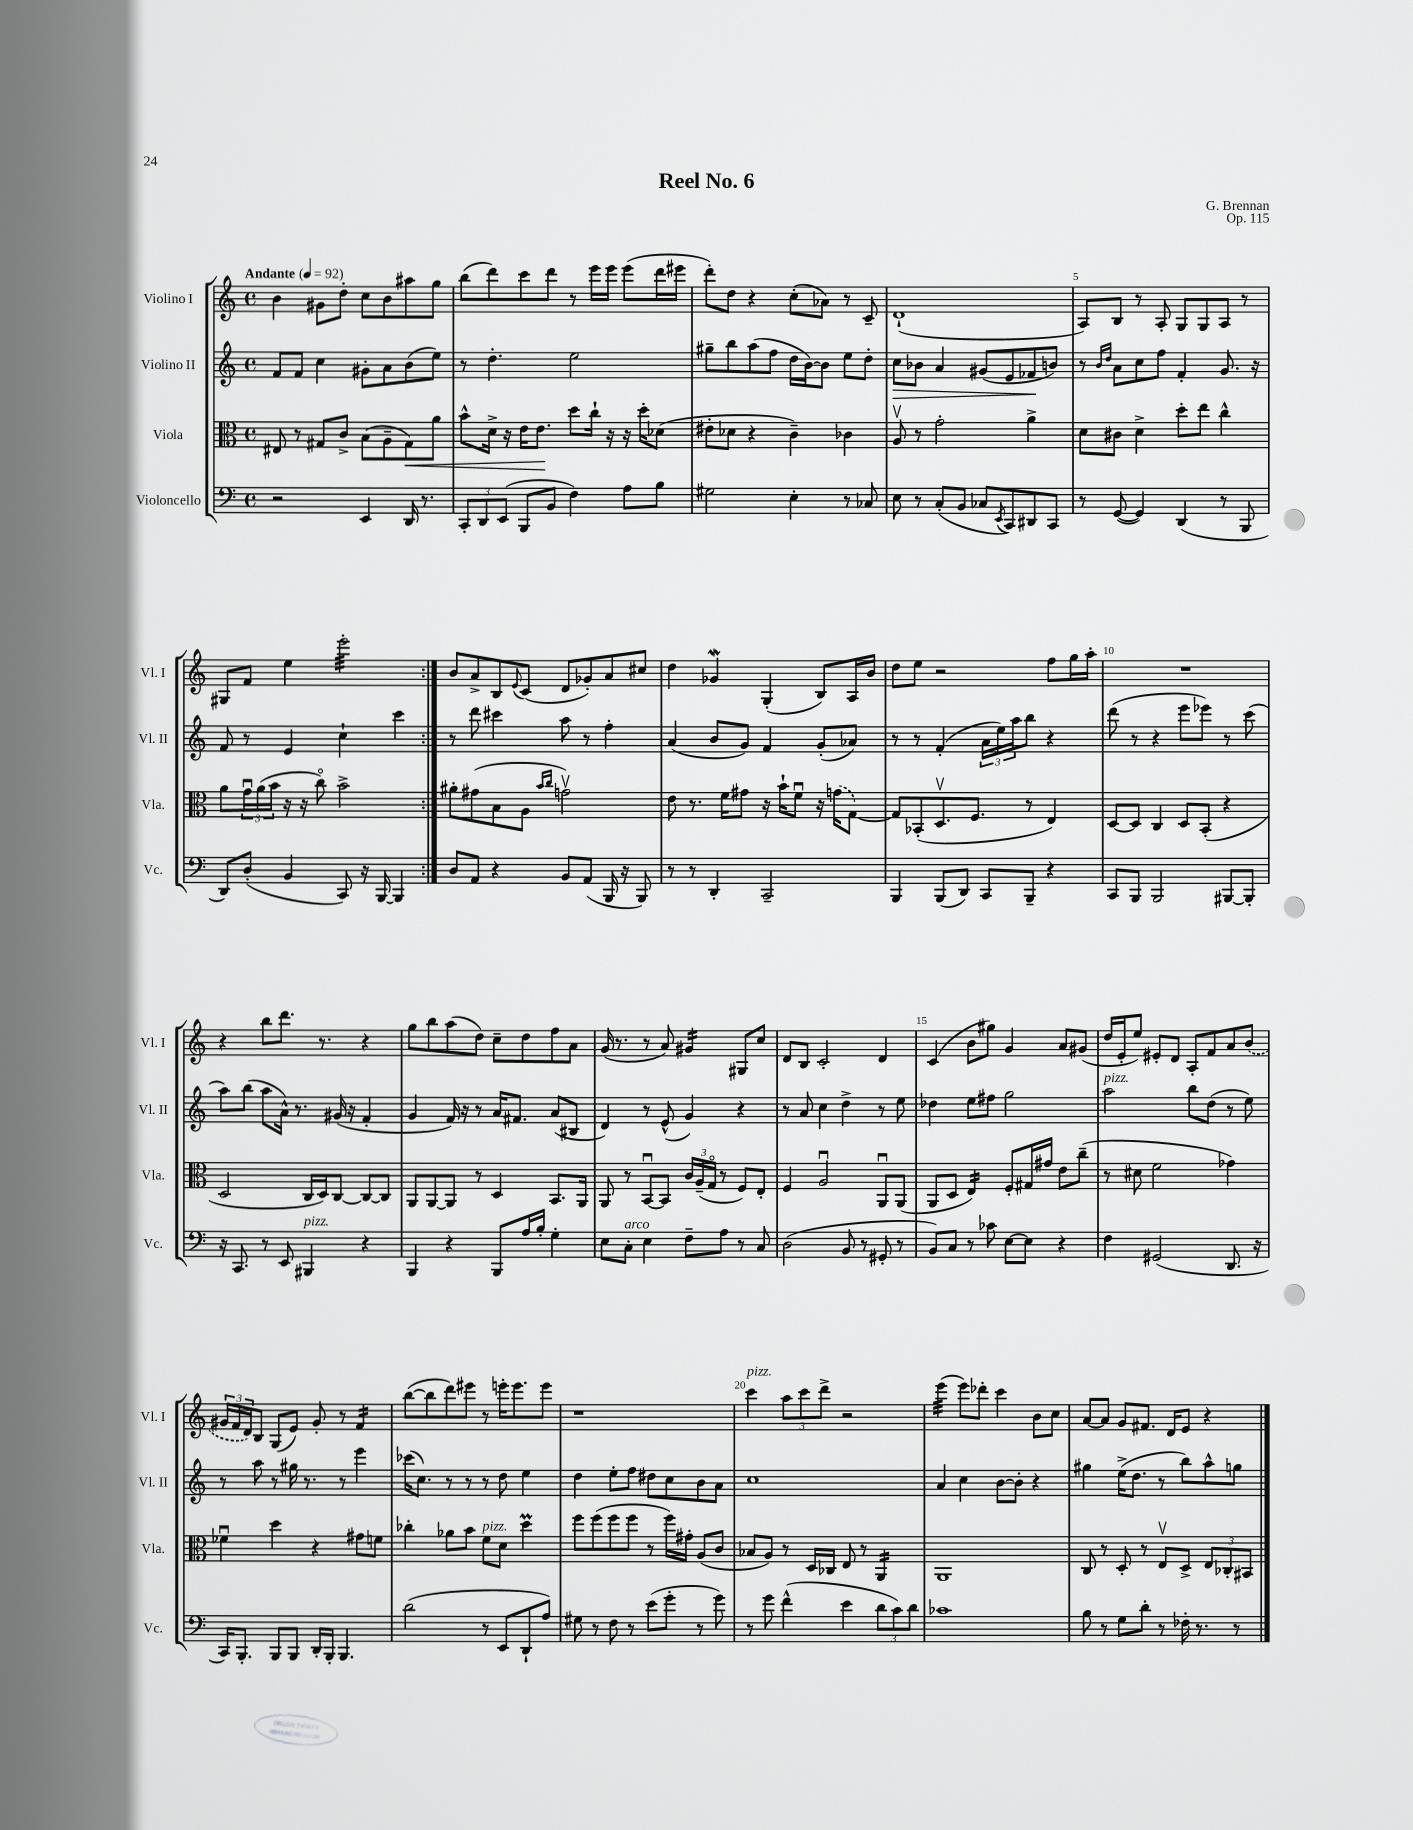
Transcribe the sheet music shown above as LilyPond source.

\header { title = "Reel No. 6" composer = "G. Brennan" opus = "Op. 115" }
<<
\new StaffGroup <<
\new Staff = "s0" \with { instrumentName = "Violino I" shortInstrumentName = "Vl. I" } {
    \clef treble \key c \major \defaultTimeSignature \time 4/4 \tempo "Andante" 4 = 92
    \repeat volta 2 { b'4 gis'8 d''8-. c''8 b'8 ais''8 g''8 |
    b''8( d'''8) c'''8 d'''8 r8 e'''16 e'''16 e'''8( d'''16 eis'''16 |
    d'''8-.) d''8 r4 c''8-.( aes'8) r8 c'8-- |
    d'1-!( |
    a8) b8 r8 a8-. g8 g8 a8 r8 |
    gis8 f'8 e''4 e'''2:32-. | }
    b'8 a'8-> b8 \appoggiatura { e'8 } c'8( d'8 ges'8-.) a'8 cis''8 |
    d''4 ges'4\mordent g4-.( b8) a16 b'16 |
    d''8 e''8 r2 f''8 g''16 a''16-. |
    R1 |
    r4 b''8 d'''8. r8. r4 |
    g''8 b''8 a''8( d''8) c''8-- d''8 f''8 a'8 |
    g'16( r8. r8 a'8) gis'4:16 gis8 c''8 |
    d'8 b8 c'2-. d'4 |
    c'4( b'8 gis''8) g'4 a'8 gis'8( |
    d''16 e'16-. e''8) eis'8-. d'8 a8-. f'8 a'8 \once \slurDashed b'8( |
    \tuplet 3/2 { gis'16 f'16 d'16) } b8 g8( e'8) gis'8-. r8 f'4:16 |
    b''8~( b''8 d'''8) eis'''8 r8 e'''16-. e'''8. e'''8 |
    r1 |
    c'''4^\markup { \italic "pizz." } \tuplet 3/2 { a''8 c'''8 d'''8-> } r2 |
    e'''4:32( e'''8) des'''8-. c'''4 b'8 c''8 |
    a'8~ a'8 g'8 fis'8. d'16 e'8 r4 \bar "|." |
}
\new Staff = "s1" \with { instrumentName = "Violino II" shortInstrumentName = "Vl. II" } {
    \clef treble \key c \major \defaultTimeSignature \time 4/4
    \repeat volta 2 { f'8 f'8 c''4 gis'8-. a'8 b'8( e''8) |
    r8 d''4.-. e''2 |
    gis''8-- b''8 a''8( f''8 d''16 b'16~) b'8 e''8 d''8-. |
    c''8\> bes'8 a'4 gis'8( e'8 fes'8\! b'8) |
    r8 \grace { b'16 d''16 } a'8 c''8 f''8 f'4-. g'8. r16 |
    f'8 r8 e'4 c''4-! c'''4 | }
    r8 d'''8 cis'''4 a''8 r8 f''4-. |
    a'4( b'8 g'8) f'4 g'8-.( aes'8) |
    r8 r8 f'4-.( \tuplet 3/2 { a'16 e''16) a''16 } b''8 r4 |
    d'''8( r8 r4 e'''8 ees'''8) r8 c'''8( |
    a''8) b''8( a''8 a'16-^) r8. gis'16( r16 f'4-. |
    g'4 f'16) r16 r8 a'16 fis'8. a'8( bis8 |
    d'4) r8 e'8-^( g'4) r4 |
    r8 a'8 c''4 d''4-> r8 e''8 |
    des''4 e''8 fis''8 g''2 |
    a''2^\markup { \italic "pizz." } b''8 d''8( r8 e''8) |
    r8 a''8 r8 gis''16 r8. r8 e'''4 |
    ces'''16( c''8.) r8 r8 r8 d''8 e''4 |
    d''4 e''8-. f''8 dis''8 c''8 b'8 a'8 |
    c''1 |
    a'4 c''4 b'8~ b'8-. r4 |
    gis''4 e''16->( d''8. r8 b''8) a''8-^ g''8 \bar "|." |
}
\new Staff = "s2" \with { instrumentName = "Viola" shortInstrumentName = "Vla." } {
    \clef alto \key c \major \defaultTimeSignature \time 4/4
    \repeat volta 2 { eis8 r8 gis8 c'8-> b8( a8-- gis8\<) a'8 |
    b'8-^ d'16-> r16 e'16 e'8.\! d''8 c''16-! r16 r16 d''16-. des'8( |
    eis'8-. des'8 r4 c'4--) ces'4 |
    a8\upbow r8 g'2-. a'4-> |
    d'8 cis'8 d'4-> d''8-. e''8 c''4-^ |
    a'8 \tuplet 3/2 { g'16\downbow a'16( b'16 } r16 r16 c''8\flageolet) b'2-> | }
    ais'8-. gis'8( b8 a8 \grace { b'16 c''16 } g'2\upbow) |
    e'8 r8. f'16 gis'8 r16 b'16-! f'8\downbow r16 \once \slurDashed g'16( g8~) |
    g8 bes,8-.( d8.\upbow f8. r8 e4) |
    d8~ d8 c4 d8 b,8-.( r4 |
    d2 c16 d16) c8~ c8~ c8 |
    a,8 a,8~ a,8 r8 d4 b,8. a,16 |
    a,8 r8 b,8~\downbow b,8 \tuplet 3/2 { c'16 a16--( g16\flageolet } r8 f8) e8-. |
    f4 a2\downbow a,8\downbow a,8( |
    a,8 d8 e4:16) f8-. gis16 gis'16 e'8 c''8--( |
    r8 dis'8 f'2 ges'4) |
    fes'4\downbow d''4 r4 gis'8 f'8 |
    ces''4-. aes'8 b'8 f'8^\markup { \italic "pizz." } d'8 d''4\prall |
    f''8 f''8( f''8 f''8 r8 f''16) gis'16-. a8( c'8 |
    bes8 a8) r8 d16 ces16 e8 r8 a,4:16 |
    a,1 |
    c8 r8 d8-. r8 e8\upbow d8-> \tuplet 3/2 { e8 ces8-. bis,8 } \bar "|." |
}
\new Staff = "s3" \with { instrumentName = "Violoncello" shortInstrumentName = "Vc." } {
    \clef bass \key c \major \defaultTimeSignature \time 4/4
    \repeat volta 2 { r2 e,4 d,16 r8. |
    \tuplet 3/2 { c,8-. d,8 e,8( } b,,8 b,8 f4) a8 b8 |
    gis2 e4-. r8 ces8 |
    e8 r8 c8-.( b,8 ces8 \acciaccatura { e,8 } c,8) dis,8 c,8 |
    r8 g,8~( g,4) d,4( r8 b,,8 |
    d,8) d8-.( b,4 c,8) r16 b,,16~ b,,4 | }
    d8 a,8 r4 b,8 a,8( b,,16 r16 b,,8) |
    r8 r8 d,4-. c,2-- |
    b,,4 b,,8( d,8) c,8 b,,8-- r4 |
    c,8 b,,8 b,,2 bis,,8~ bis,,8-. |
    r16 c,8. r8 e,8 bis,,4^\markup { \italic "pizz." } r4 |
    b,,4 r4 b,,8 a16 b16-. g4-. |
    e8 c8-.^\markup { \italic "arco" } e4 f8-- a8 r8 c8 |
    d2( b,8 r8 gis,8-. r8 |
    b,8) c8 r8 ces'8 e8~ e8 r4 |
    f4 gis,2( d,8. r16 |
    c,16) b,,8.-. b,,8 b,,8 d,16-. b,,16-. b,,4. |
    d'2( r8 e,8 d,8-! a8) |
    gis8 r8 f8 r8 e'8( g'8-. r8 g'8) |
    r8 g'8 f'4-^( e'4 \tuplet 3/2 { d'8 c'8) d'8 } |
    ces'1 |
    b8 r8 g8 d'8-. r8 fes16-. r8. r8 \bar "|." |
}
>>
>>
\layout { \context { \Score \override BarNumber.break-visibility = ##(#f #t #t) barNumberVisibility = #(every-nth-bar-number-visible 5) } }
